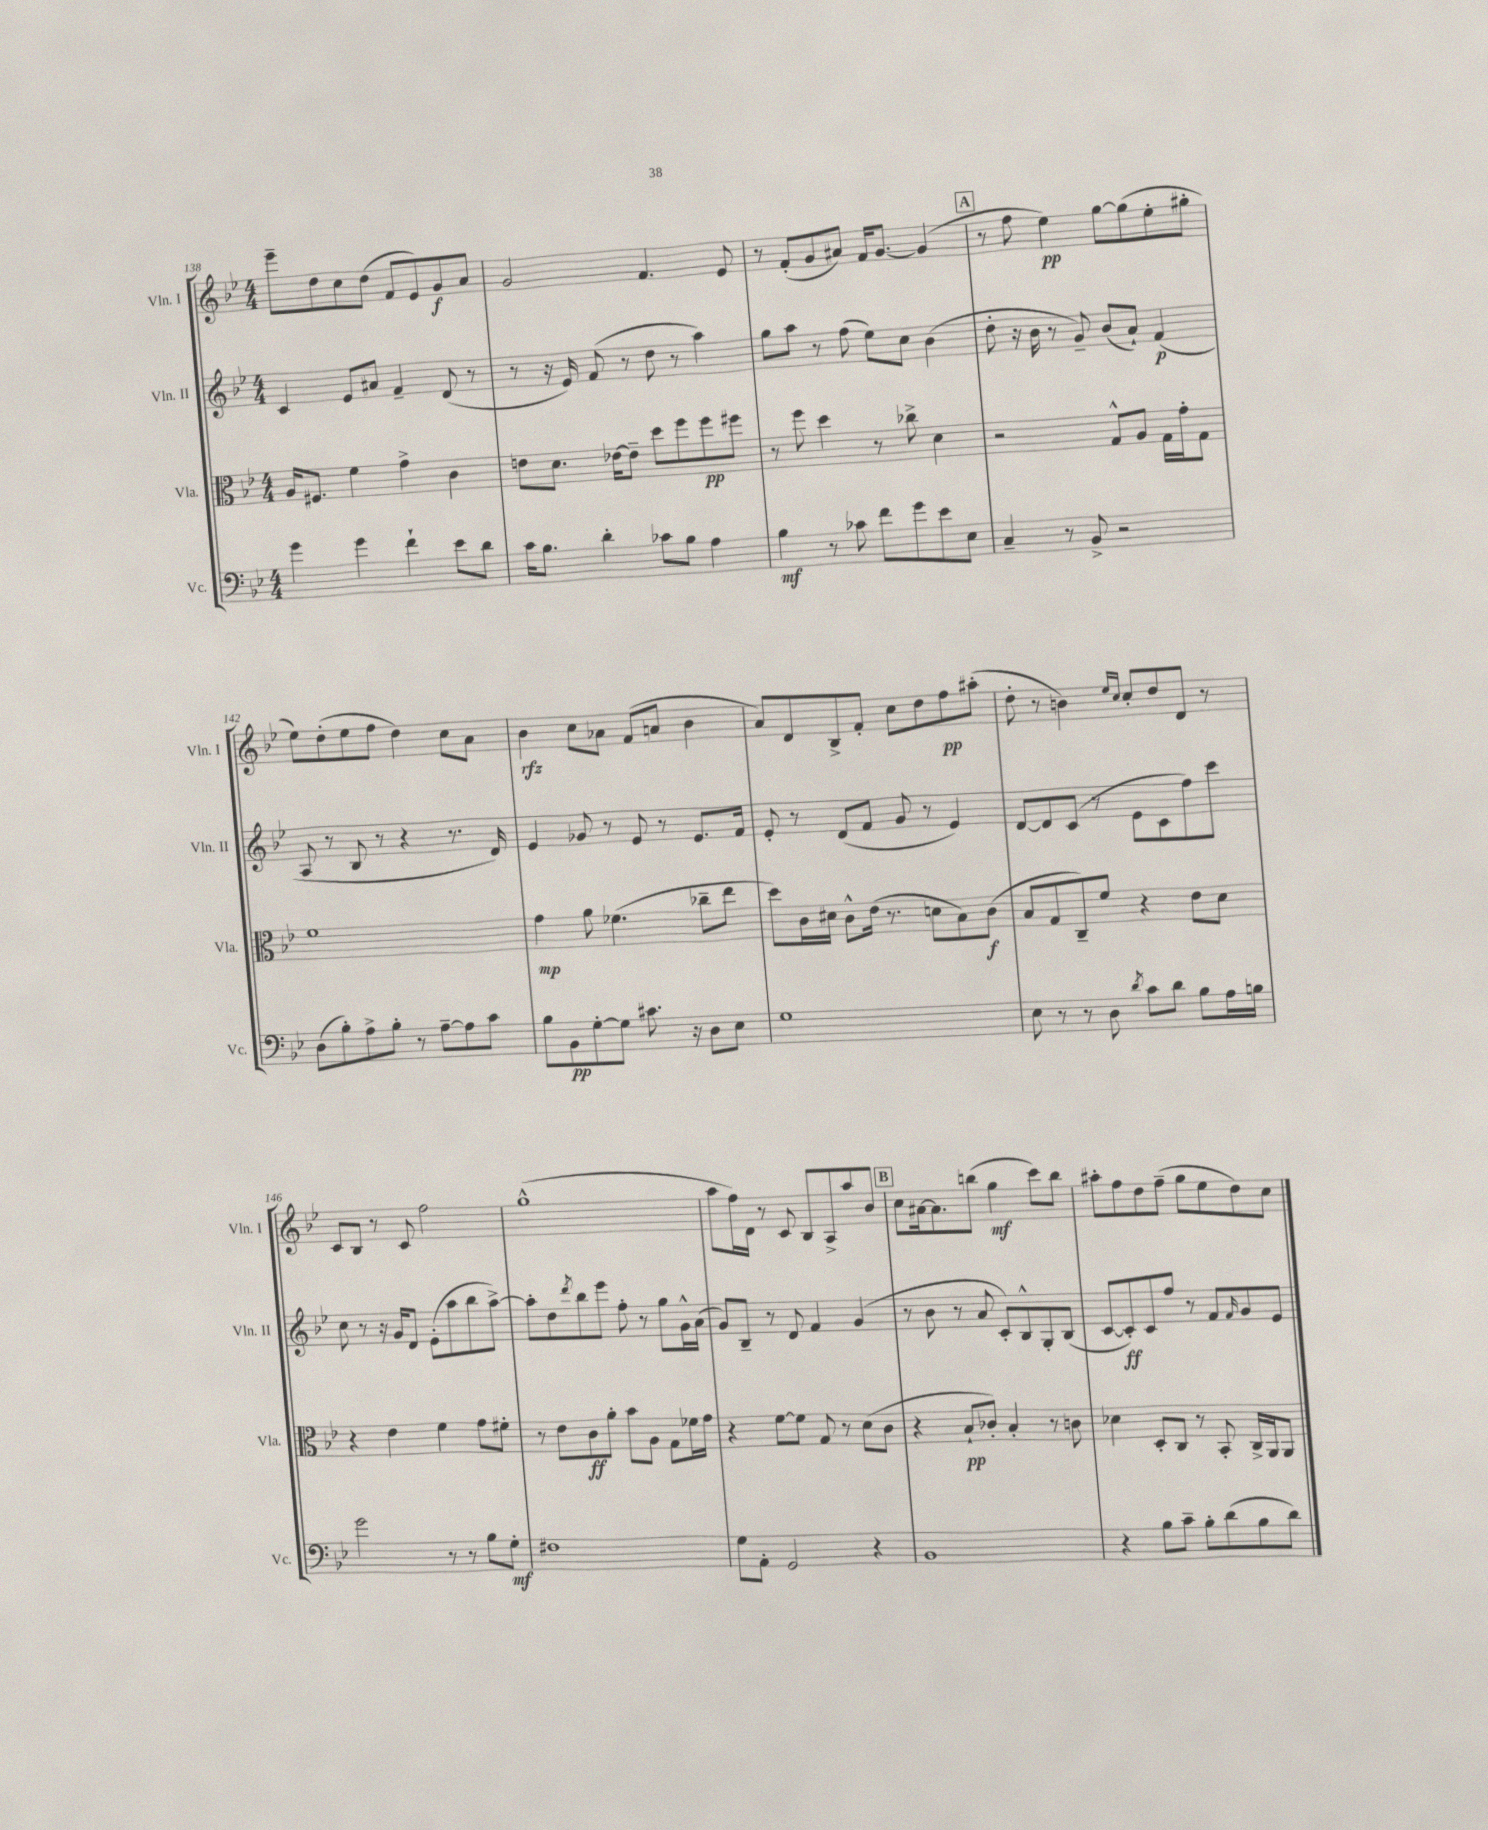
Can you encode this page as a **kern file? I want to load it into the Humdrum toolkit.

**kern	**dynam	**kern	**dynam	**kern	**dynam	**kern	**dynam
*part4	*part4	*part3	*part3	*part2	*part2	*part1	*part1
*staff4	*staff4	*staff3	*staff3	*staff2	*staff2	*staff1	*staff1
*I"Vc.	*	*I"Vla.	*	*I"Vln. II	*	*I"Vln. I	*
*I'Vc.	*	*I'Vla.	*	*I'Vln. II	*	*I'Vln. I	*
*clefF4	*	*clefC3	*	*clefG2	*	*clefG2	*
*k[b-e-]	*	*k[b-e-]	*	*k[b-e-]	*	*k[b-e-]	*
*M4/4	*	*M4/4	*	*M4/4	*	*M4/4	*
=138	=138	=138	=138	=138	=138	=138	=138
4g\	.	16A/KL	.	4c/	.	8eee-~\L	.
.	.	8.F#X/J	.	.	.	.	.
.	.	.	.	.	.	8dd\	.
4g\	.	4f\	.	8e-/L	.	8cc\	.
.	.	.	.	8a#X/J	.	(8dd\J	.
4f`\	.	4g^\	.	4f~/	.	8f/L	.
.	.	.	.	.	.	8e-/)	.
8e-\L	.	4c\	.	(8d/	.	8g/	f
8d\J	.	.	.	8r	.	8a/J	.
=139	=139	=139	=139	=139	=139	=139	=139
16c\KL	.	8en\L	.	8r	.	2g/	.
8.B-\J	.	.	.	.	.	.	.
.	.	8.d\J	.	16r	.	.	.
.	.	.	.	16e-/)	.	.	.
4d'\	.	.	.	(8f/	.	.	.
.	.	[16e-X\KL	.	.	.	.	.
.	.	8e-~\J]	.	8r	.	.	.
8c-X\L	.	8dd\L	.	8dd\	.	4.f/	.
8B-\J	.	8ff\	.	8r	.	.	.
4A\	.	8ff\	pp	4aa\)	.	.	.
.	.	8ff#X\J	.	.	.	8e-/	.
=140	=140	=140	=140	=140	=140	=140	=140
4B-\	mf	8r	.	8gg\L	.	8r	.
.	.	8ff\	.	8aa\J	.	(8f'/L	.
8r	.	4dd\	.	8r	.	8g/	.
8c-X\	.	.	.	(8ff\	.	8a#X/J)	.
8f\L	.	8r	.	8ee-\L)	.	16f/KL	.
.	.	.	.	.	.	[8.g/J	.
8g\	.	8cc-X^\	.	8cc\J	.	.	.
8e-\	.	4d\	.	(4b-\	.	(4g/]	.
8E-\J	.	.	.	.	.	.	.
!!LO:REH:place=s1:t=A
=141	=141	=141	=141	=141	=141	=141	=141
4C~/	.	2r	.	8dd'\	.	8r	.
.	.	.	.	16r	.	8ff\	.
.	.	.	.	16b-\	.	.	.
8r	.	.	.	8r	.	4ee-\)	pp
8BB-^/	.	.	.	8g~/)	.	.	.
2r	.	8G^^/L	.	(8b-/L	.	[8gg\L	.
.	.	8A/J	.	8a`/J)	.	(8gg\]	.
.	.	16G\LL	.	(4f/	p	8ee-'\	.
.	.	16g'\J	.	.	.	.	.
.	.	8G\J	.	.	.	8gg#X'\J	.
!!LO:LB:g=z
=142	=142	=142	=142	=142	=142	=142	=142
(8D\L	.	1f	.	8A/	.	8ee-\L)	.
8B-'\)	.	.	.	8r	.	(8dd'\	.
8A^\	.	.	.	8B-/	.	8ee-\	.
8B-'\J	.	.	.	8r	.	8ff\J	.
8r	.	.	.	4r	.	4dd\)	.
[8A~\L	.	.	.	.	.	.	.
8A\]	.	.	.	8.r	.	8cc\L	.
8c\J	.	.	.	.	.	8a\J	.
.	.	.	.	16d/)	.	.	.
=143	=143	=143	=143	=143	=143	=143	=143
8B-\L	.	4g\	mp	4e-/	.	4b-\	rfz
8BB-\	pp	.	.	.	.	.	.
[8G'\	.	8a\	.	8g-X/	.	8cc\L	.
8G\J]	.	(4.f-X\	.	8r	.	8a-X\J	.
8.c#X\	.	.	.	8e-/	.	(8f/L	.
.	.	.	.	8r	.	8an/J	.
16r	.	.	.	.	.	.	.
8D\L	.	8cc-X~\L	.	8.e-/L	.	4b-\	.
8E-\J	.	8ee-\J	.	.	.	.	.
.	.	.	.	16f/Jk	.	.	.
=144	=144	=144	=144	=144	=144	=144	=144
1G	.	8dd\L)	.	8e-'/	.	8a/L)	.
.	.	16c\L	.	8r	.	8d/	.
.	.	16d#X\JJ	.	.	.	.	.
.	.	8c^^\L	.	(8d/L	.	8B-^/	.
.	.	(16e-\Jk	.	8f/J	.	8f'/J	.
.	.	8.r	.	.	.	.	.
.	.	.	.	8g/	.	8cc\L	.
.	.	8dn\L	.	8r	.	8dd\	.
.	.	8B-\)	.	4e-/)	.	8ff\	pp
.	.	(8c\J	f	.	.	(8aa#X'\J	.
=145	=145	=145	=145	=145	=145	=145	=145
8E-\	.	8B-/L	.	[8d/L	.	8dd'\	.
8r	.	8G/	.	8d/]	.	8r	.
8r	.	8C~/)	.	(8c/J	.	4bn\)	.
8D\	.	8f/J	.	8r	.	.	.
.	.	.	.	.	.	16qqee-/LL	.
8qd/	.	.	.	.	.	16qqcc/JJ	.
8c\L	.	4r	.	8e-\L	.	8cc'/L	.
8d\J	.	.	.	8c\	.	8dd/	.
8B-\L	.	8e-\L	.	8ff\)	.	8d/J	.
16A\L	.	8d\J	.	8ccc\J	.	8r	.
16Bn\JJ	.	.	.	.	.	.	.
!!LO:LB:g=z
=146	=146	=146	=146	=146	=146	=146	=146
2g\	.	4r	.	8cc\	.	8c/L	.
.	.	.	.	8r	.	8B-/J	.
.	.	4e-\	.	16r	.	8r	.
.	.	.	.	16g/KL	.	.	.
.	.	.	.	8d/J	.	8c/	.
8r	.	4f\	.	(8e-'\L	.	2ff\	.
8r	.	.	.	8aa\	.	.	.
8B-\L	.	8g\L	.	8bb-\	.	.	.
8G'\J	mf	8f#X'\J	.	[8aa^\J)	.	.	.
=147	=147	=147	=147	=147	=147	=147	=147
1F#X	.	8r	.	8aa'\L]	.	(1gg^^	.
.	.	8e-\L	.	8dd\	.	.	.
.	.	.	.	8qddd/	.	.	.
.	.	8c\	ff	8bb-\	.	.	.
.	.	8a'\J	.	8eee-\J	.	.	.
.	.	8b-\L	.	8ff'\	.	.	.
.	.	8A\J	.	8r	.	.	.
.	.	8G\L	.	8gg\L	.	.	.
.	.	16f-X\L	.	16g^^\L	.	.	.
.	.	16g\JJ	.	(16a\JJ	.	.	.
=148	=148	=148	=148	=148	=148	=148	=148
8G\L	.	4r	.	8g/L)	.	8aa\L	.
8AA'\J	.	.	.	8B-~/J	.	16ff\L)	.
.	.	.	.	.	.	16d\JJ	.
2GG/	.	[8f\L	.	8r	.	8r	.
.	.	8f\J]	.	8d/	.	8c/	.
.	.	8G/	.	4f/	.	8B-/L	.
.	.	8r	.	.	.	8A^/	.
4r	.	(8d\L	.	(4g/	.	8aa/	.
.	.	8c\J	.	.	.	8b-/J	.
!!LO:REH:place=s1:t=B
=149	=149	=149	=149	=149	=149	=149	=149
1BB-	.	4r	.	8r	.	8cc\L	.
.	.	.	.	8b-\	.	[16a#X\k	.
.	.	.	.	.	.	8.a#\]	.
.	.	8B-`/L	pp	8r	.	.	.
.	.	8c-X'/J)	.	8a/	.	(8bbn\J	.
.	.	4B-'/	.	8c'/L)	.	4gg\	mf
.	.	.	.	8B-^^/	.	.	.
.	.	8r	.	8G'/	.	8ccc\L)	.
.	.	8cn\	.	(8B-/J	.	8bb\J	.
=150	=150	=150	=150	=150	=150	=150	=150
4r	.	4d-X\	.	[8c/L	.	8aa#X'\L	.
.	.	.	.	8c'/])	ff	8ff\	.
8B-\L	.	8D'/L	.	8c/	.	8dd\	.
8c~\J	.	8C/J	.	8ff/J	.	(8ff~\J	.
8B-'\L	.	8r	.	8r	.	8gg\L	.
(8d\	.	8BB-'/	.	8f/L	.	8ee-\	.
.	.	.	.	16qqf/	.	.	.
8B-\	.	16C^/LL	.	8g/	.	8dd\)	.
.	.	16AA/J	.	.	.	.	.
8d\J)	.	8AA/J	.	8e-/J	.	8cc\J	.
==	==	==	==	==	==	==	==
*-	*-	*-	*-	*-	*-	*-	*-
